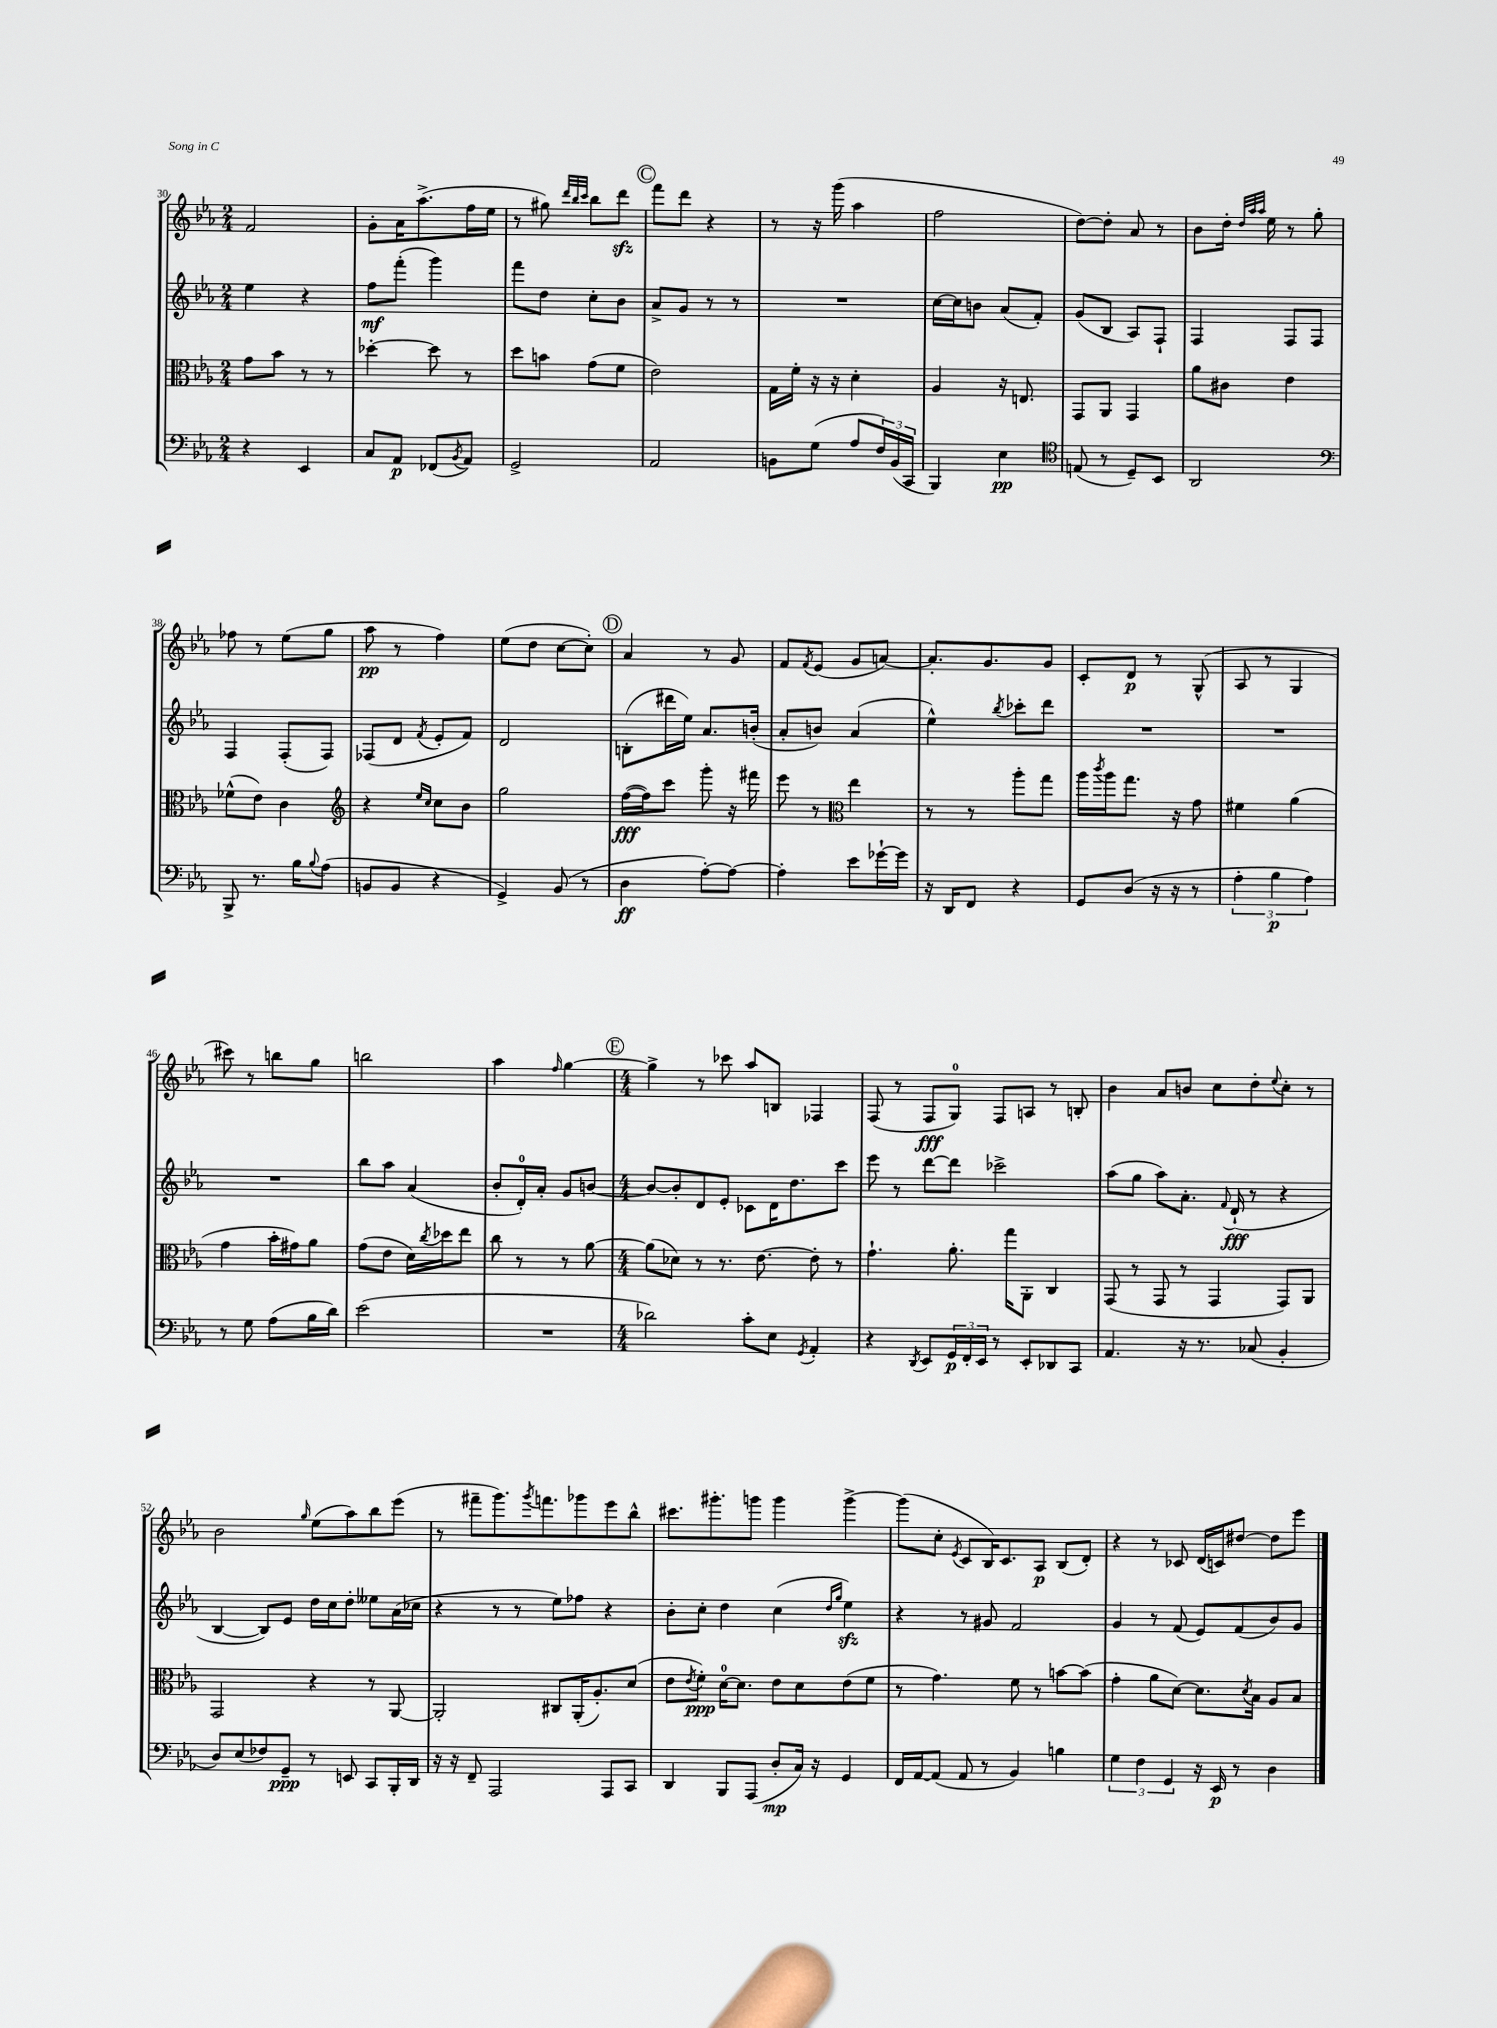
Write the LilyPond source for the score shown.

<<
\new StaffGroup <<
\new Staff = "s0" {
    \clef treble \key ees \major \numericTimeSignature \time 2/4
    f'2 |
    g'8-. aes'16 aes''8.->( f''16 ees''16 |
    r8 gis''8) \grace { d'''32 bes''32 c'''32 } bes''8 d'''8\sfz |
    \mark \markup { \circle "C" } f'''8 d'''8 r4 |
    r8 r16 g'''16( aes''4 |
    f''2 |
    d''8~) d''8-. aes'8 r8 |
    bes'8 d''16-. \grace { d''32 aes''32 aes''32 } ees''16 r8 g''8-. |
    fes''8 r8 ees''8( g''8 |
    aes''8\pp r8 f''4) |
    ees''8( d''8 c''8~ c''8-.) |
    \mark \markup { \circle "D" } aes'4 r8 g'8 |
    f'8 \acciaccatura { f'8 } ees'8( g'8 a'8~) |
    a'8.-. g'8. g'8 |
    c'8-. d'8\p r8 g8-^( |
    aes8 r8 g4 |
    cis'''8) r8 b''8 g''8 |
    b''2 |
    aes''4 \grace { f''16 } g''4~ |
    \mark \markup { \circle "E" } \numericTimeSignature \time 4/4 g''4-> r8 ces'''8 aes''8 b8 fes4 |
    f8( r8 f8\fff g8-0) f8 a8 r8 b8-. |
    bes'4 aes'8 b'8 c''8 d''8-. \appoggiatura { ees''8 } c''8-. r8 |
    bes'2 \grace { g''16 } ees''8( aes''8) bes''8 ees'''8( |
    r8 fis'''8-- g'''8.) \acciaccatura { g'''8 } f'''8. ges'''8 ees'''8 bes''8-^ |
    cis'''8. gis'''8.-. g'''8 g'''4 g'''4~-> |
    g'''8( c''8-. \acciaccatura { ees'8 } c'8 bes16) c'8. aes8\p bes8( d'8-.) |
    r4 r8 ces'8 d'16( c'16) dis''8~ dis''8 ees'''8 \bar "|." |
}
\new Staff = "s1" {
    \clef treble \key ees \major \numericTimeSignature \time 2/4
    ees''4 r4 |
    f''8\mf f'''8-.( g'''4) |
    f'''8 d''8 c''8-. bes'8 |
    \mark \markup { \circle "C" } aes'8-> g'8 r8 r8 |
    R2 |
    c''16~ c''16 b'8 aes'8( f'8-.) |
    g'8( bes8 aes8) f8-! |
    f4 f8 f8 |
    f4 f8-.( f8) |
    fes8( d'8 \acciaccatura { f'8 } ees'8-. f'8) |
    d'2 |
    \mark \markup { \circle "D" } b8-.( dis'''16 ees''16) aes'8. b'16-.( |
    aes'8-. b'8) aes'4( |
    ees''4-^) \acciaccatura { bes''8 } ces'''8-. d'''8 |
    R2 |
    R2 |
    R2 |
    bes''8 aes''8 aes'4( |
    bes'8-. d'16-0-.) aes'16-. g'8 b'8~ |
    \mark \markup { \circle "E" } \numericTimeSignature \time 4/4 b'8~ b'8-. d'8 ees'8-. ces'8 d'16 d''8. c'''8 |
    ees'''8 r8 d'''8~ d'''8 ces'''2-> |
    aes''8( g''8 aes''8) aes'8.-. \appoggiatura { f'8 } d'16-!\fff( r8 r4 |
    bes4~ bes8) ees'8 d''16 c''16 d''8-. eeses''8 aes'16( ces''16 |
    r4 r8 r8 ees''8) fes''8 r4 |
    bes'8-. c''8-. d''4 c''4( \grace { d''16 g''16 } ees''4\sfz) |
    r4 r8 gis'8 f'2 |
    g'4 r8 f'8( ees'8) f'8( bes'8) g'8 \bar "|." |
}
\new Staff = "s2" {
    \clef alto \key ees \major \numericTimeSignature \time 2/4
    g'8 bes'8 r8 r8 |
    des''4~-. des''8 r8 |
    d''8 b'8 g'8( f'8 |
    \mark \markup { \circle "C" } ees'2) |
    g16 f'16-. r16 r16 d'4-. |
    aes4 r16 e8. |
    g,8 aes,8 g,4 |
    aes'8 cis'8 ees'4 |
    fes'8-^( ees'8) c'4 |
    \clef treble r4 \grace { ees''16 c''16 } c''8 bes'8 |
    g''2 |
    \mark \markup { \circle "D" } f''16~\fff( f''16) c'''8 g'''8-. r16 fis'''16 |
    ees'''8 r8 \clef alto ees''4 |
    r8 r8 aes''8-. g''8 |
    aes''16 \acciaccatura { c'''8 } aes''16 g''8. r16 g'8 |
    fis'4 aes'4( |
    g'4 bes'16-. gis'16) aes'8 |
    g'8( ees'8 d'16) \acciaccatura { c''8 } des''16 ees''8 |
    c''8 r8 r8 aes'8~ |
    \mark \markup { \circle "E" } \numericTimeSignature \time 4/4 aes'8( des'8) r8 r8. ees'8.~ ees'8-. r8 |
    g'4.-! aes'8.-. g''16 aes,8-. c4 |
    g,8( r8 g,8 r8 g,4 g,8) aes,8 |
    g,2 r4 r8 aes,8~ |
    aes,2-. cis8 aes,16-.( aes8.-.) d'8( |
    ees'8 \acciaccatura { ees'8 } f'8-.\ppp) d'16-0~ d'8. ees'8 d'8 ees'8( f'8 |
    r8 g'4.) f'8 r8 b'8~ b'8( |
    g'4-. aes'8 d'8~) d'8. \acciaccatura { d'8 } bes16 aes8 bes8 \bar "|." |
}
\new Staff = "s3" {
    \clef bass \key ees \major \numericTimeSignature \time 2/4
    r4 ees,4 |
    c8 aes,8\p fes,8( \acciaccatura { bes,8 } aes,8) |
    g,2-> |
    \mark \markup { \circle "C" } aes,2 |
    b,8 g8( aes8 \tuplet 3/2 { f16) b,16( c,16 } |
    bes,,4) ees4\pp |
    \clef tenor e8( r8 d8--) bes,8 |
    aes,2 |
    \clef bass bes,,8-> r8. bes16 \appoggiatura { bes8 } aes8( |
    b,8 b,8 r4 |
    g,4->) bes,8( r8 |
    \mark \markup { \circle "D" } d4\ff aes8~-.) aes8~ |
    aes4-. ees'8 ges'16~-! ges'16 |
    r16 d,16 f,8 r4 |
    g,8 d8( r16 r16 r8 |
    \tuplet 3/2 { aes4-. bes4\p aes4) } |
    r8 g8 aes8( bes16 d'16) |
    ees'2( |
    R2 |
    \mark \markup { \circle "E" } \numericTimeSignature \time 4/4 des'2) c'8-. ees8 \acciaccatura { g,8 } aes,4-. |
    r4 \acciaccatura { d,8 } ees,8 \tuplet 3/2 { g,16\p f,16-. ees,16 } r8 ees,8-. des,8 c,8 |
    aes,4. r16 r8. ces8( bes,4-. |
    d8) ees8( fes8) g,8--\ppp r8 e,8 c,8 bes,,16-. d,16 |
    r16 r16 f,8-- aes,,2 aes,,8 c,8 |
    d,4 bes,,8 aes,,8( d8-.\mp c16) r16 g,4 |
    f,16 aes,16~ aes,8( aes,8 r8 bes,4) b4 |
    \tuplet 3/2 { g4 f4 g,4 } r16 ees,16\p r8 d4 \bar "|." |
}
>>
>>
\layout { \context { \Score currentBarNumber = #30 } }
